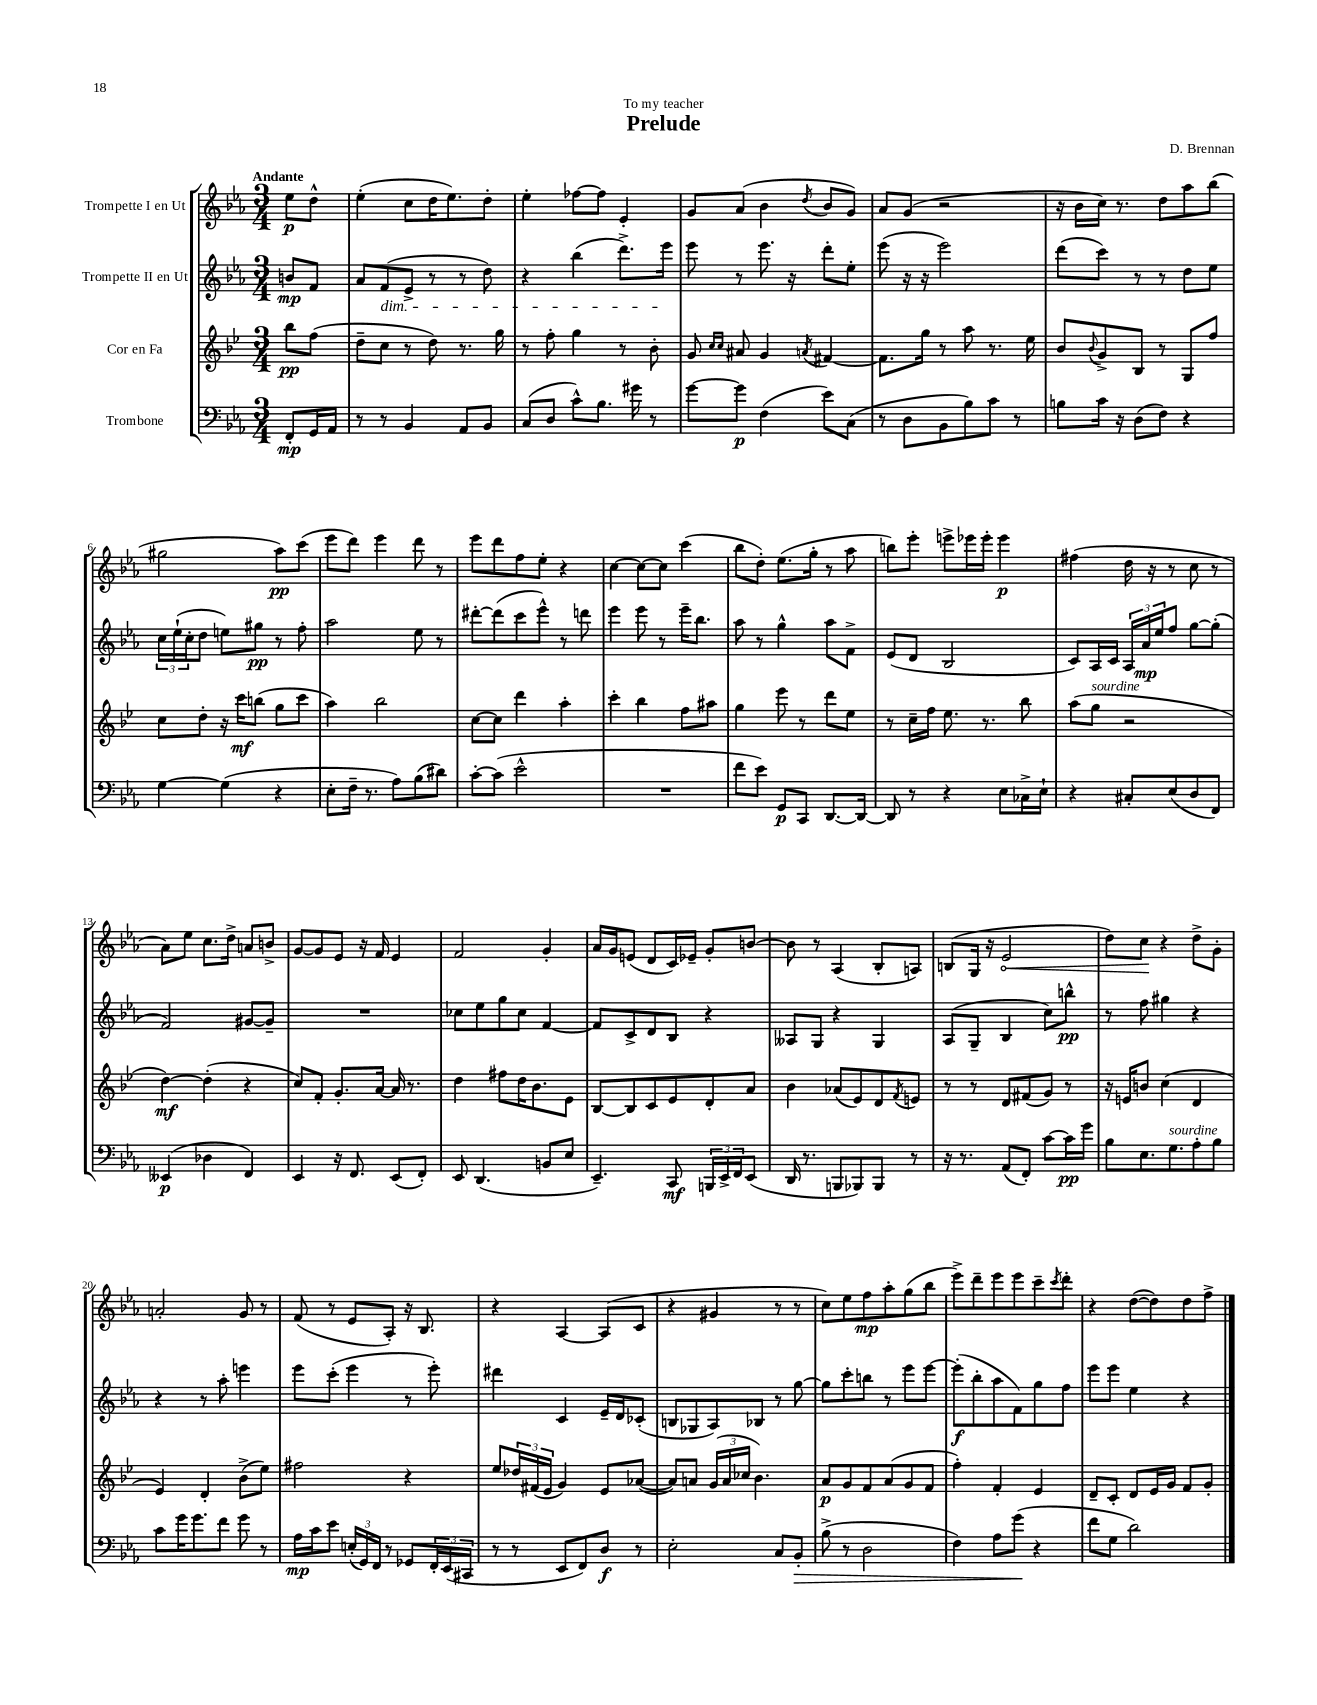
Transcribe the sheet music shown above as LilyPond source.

\header { title = "Prelude" composer = "D. Brennan" dedication = "To my teacher" }
<<
\new StaffGroup <<
\new Staff = "s0" \with { instrumentName = "Trompette I en Ut" } {
    \clef treble \key ees \major \numericTimeSignature \time 3/4 \partial 4 \tempo "Andante"
    ees''8\p d''8-^ |
    ees''4-.( c''8 d''16 ees''8.) d''8-. |
    ees''4-. fes''8~ fes''8 ees'4-. |
    g'8 aes'8( bes'4 \acciaccatura { d''8 } bes'8 g'8) |
    aes'8 g'8( r2 |
    r16 bes'16 c''16) r8. d''8 aes''8 bes''8( |
    gis''2 aes''8\pp) c'''8( |
    ees'''8 d'''8) ees'''4 d'''8 r8 |
    ees'''8 d'''8 f''8 ees''8-. r4 |
    c''4~ c''8~ c''8 c'''4( |
    bes''8 d''8-.) ees''8.( g''16-. r8 aes''8 |
    b''8) ees'''8-. e'''8-> ees'''16 ees'''16-. ees'''4\p |
    fis''4( d''16 r16 r8 c''8 r8 |
    aes'8) ees''8 c''8. d''16-> a'8 b'8-> |
    g'8~ g'8 ees'8 r16 f'16 ees'4 |
    f'2 g'4-. |
    aes'16 g'16 e'8( d'8 c'16) ees'16-- g'8-. b'8~ |
    b'8 r8 aes4( bes8-. a8) |
    b8( g16 r16 \once \override Hairpin.circled-tip = ##t ees'2\< |
    d''8) c''8\! r4 d''8-> g'8-. |
    a'2-. g'8 r8 |
    f'8( r8 ees'8 aes8-.) r16 bes8. |
    r4 aes4~ aes8( c'8 |
    r4 gis'4 r8 r8 |
    c''8) ees''8 f''8\mp aes''8-. g''8( bes''8 |
    ees'''8->) d'''8-- ees'''8 ees'''8 c'''8-- \acciaccatura { c'''8 } d'''8-. |
    r4 d''8~( d''8) d''8 f''8-> \bar "|." |
}
\new Staff = "s1" \with { instrumentName = "Trompette II en Ut" } {
    \clef treble \key ees \major \numericTimeSignature \time 3/4 \partial 4
    b'8\mp f'8 |
    aes'8 f'8\dim( ees'8-> r8 r8 d''8) |
    r4 bes''4( d'''8.->) ees'''16\! |
    ees'''8 r8 ees'''8. r16 d'''8-. ees''8-. |
    ees'''8( r16 r16 ees'''2) |
    d'''8( c'''8) r8 r8 d''8 ees''8 |
    \tuplet 3/2 { c''16 ees''16-!( c''16-. } d''8 e''8) gis''8\pp r8 f''8-. |
    aes''2 ees''8 r8 |
    dis'''8~-. dis'''8( c'''8 ees'''8-^) r8 d'''8 |
    ees'''4 ees'''8 r8 ees'''16-- bes''8. |
    aes''8 r8 g''4-^ aes''8 f'8-> |
    ees'8( d'8 bes2 |
    c'8) aes16 c'16 \tuplet 3/2 { aes16 aes'16\mp ees''16 } f''8 g''8~ g''8-.( |
    f'2) gis'8~ gis'8-- |
    R2. |
    ces''8 ees''8 g''8 ces''8 f'4~ |
    f'8 c'8-> d'8 bes8 r4 |
    aeses8 g8 r4 g4 |
    aes8( g8-- bes4 c''8) b''8-^\pp |
    r8 f''8 gis''4 r4 |
    r4 r8 aes''8-. e'''4 |
    ees'''8 c'''8-.( ees'''4 r8 ees'''8-.) |
    dis'''4 c'4 ees'16-- d'16 ces'8-.( |
    b8 ges8 aes8) bes8 r8 g''8~ |
    g''8 c'''8-. b''8 r8 ees'''8 ees'''8~ |
    ees'''8-.\f( bes''8-. aes''8 f'8) g''8 f''8 |
    ees'''8 ees'''8 ees''4 r4 \bar "|." |
}
\new Staff = "s2" \with { instrumentName = "Cor en Fa" } {
    \clef treble \key bes \major \numericTimeSignature \time 3/4 \partial 4
    bes''8\pp f''8( |
    d''8-- c''8 r8 d''8) r8. g''16 |
    r8 f''8-. g''4 r8 bes'8-. |
    g'8 \grace { c''16 c''16 } ais'8 g'4 \acciaccatura { a'8 } fis'4~ |
    fis'8. g''16 r8 a''8 r8. ees''16 |
    bes'8 \appoggiatura { bes'8 } g'8-> bes8 r8 g8 f''8 |
    c''8 d''8-. r16 c'''16\mf b''8( g''8 c'''8 |
    a''4) bes''2 |
    c''8~ c''8 d'''4 a''4-. |
    c'''4-. bes''4 f''8 ais''8 |
    g''4 ees'''8 r8 d'''8 ees''8 |
    r8 c''16-- f''16 ees''8. r8. bes''8 |
    a''8( g''8^\markup { \italic "sourdine" } r2 |
    d''4~\mf) d''4-.( r4 |
    c''8) f'8-. g'8.-. a'16~ a'16 r8. |
    d''4 fis''8 d''16 bes'8. ees'8 |
    bes8~ bes8 c'8 ees'8 d'8-. a'8 |
    bes'4 aes'8( ees'8) d'8 \acciaccatura { f'8 } e'8 |
    r8 r8 d'8 fis'8( g'8) r8 |
    r16 e'16 b'8 c''4( d'4 |
    ees'4) d'4-. bes'8->( ees''8) |
    fis''2 r4 |
    ees''8 \tuplet 3/2 { des''16 fis'16( ees'16 } g'4) ees'8 aes'8~( |
    aes'8) a'8 \tuplet 3/2 { g'16( a'16 ces''16 } bes'4.) |
    a'8\p g'8 f'8 a'8( g'8 f'8 |
    f''4-.) f'4-. ees'4 |
    d'8-- c'8-. d'8 ees'16 g'16 f'8 g'8-. \bar "|." |
}
\new Staff = "s3" \with { instrumentName = "Trombone" } {
    \clef bass \key ees \major \numericTimeSignature \time 3/4 \partial 4
    f,8-.\mp g,16 aes,16 |
    r8 r8 bes,4 aes,8 bes,8 |
    c8( d8 c'8-^) bes8. gis'16 r8 |
    g'8~ g'8\p f4( ees'8) c8( |
    r8 d8 bes,8 bes8) c'8 r8 |
    b8 c'16 r16 d8( f8) r4 |
    g4~ g4( r4 |
    ees8-. f16-- r8. aes8) bes8( dis'8) |
    c'8~-. c'8( ees'2-^ |
    R2. |
    f'8 ees'8) g,8\p c,8 d,8.~ d,16~ |
    d,8 r8 r4 ees8 ces16-> ees16-! |
    r4 cis8-. ees8( d8 f,8) |
    eeses,4\p( des4 f,4) |
    ees,4 r16 f,8. ees,8( f,8-.) |
    ees,8 d,4.( b,8 ees8 |
    ees,4.--) c,8\mf \tuplet 3/2 { b,,16 ees,16-> f,16 } ees,8( |
    d,16 r8. b,,8 bes,,8) bes,,8 r8 |
    r16 r8. aes,8( f,8-.) c'8~ c'16\pp g'16 |
    bes8 ees8. g8.^\markup { \italic "sourdine" } aes8-. bes8 |
    c'8 g'16 g'8. f'8 g'8 r8 |
    aes16\mp c'16 ees'8 \tuplet 3/2 { e16-.( g,16) f,16 } r8 ges,8 \tuplet 3/2 { f,16-. ees,16( cis,16 } |
    r8 r8 ees,8 f,8) d8\f r8 |
    ees2-. c8 bes,8-.\> |
    bes8->( r8 d2 |
    f4) aes8 g'8\!( r4 |
    f'8 g8 d'2) \bar "|." |
}
>>
>>
